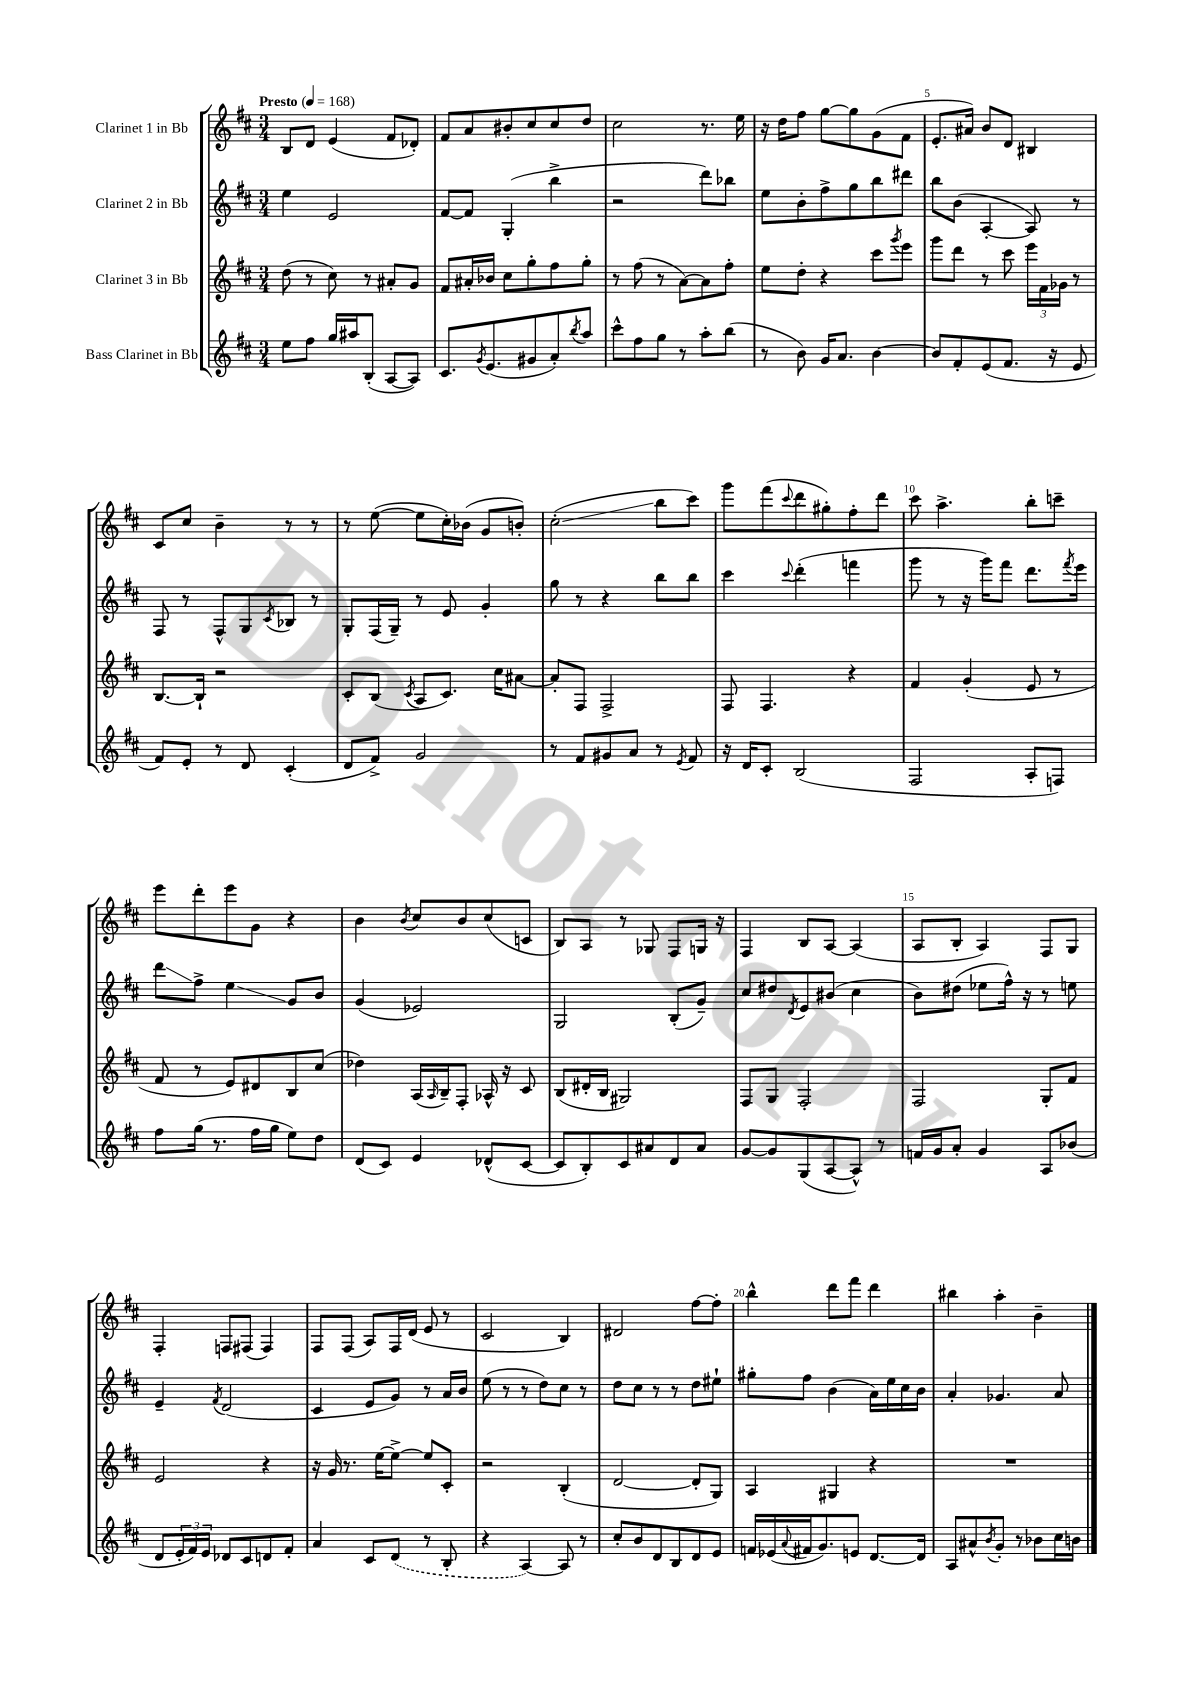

**kern	**kern	**kern	**kern
*staff4	*staff3	*staff2	*staff1
*clefG2	*clefG2	*clefG2	*clefG2
*k[f#c#]	*k[f#c#]	*k[f#c#]	*k[f#c#]
*M3/4	*M3/4	*M3/4	*M3/4
*MM168	*MM168	*MM168	*MM168
8ee\L	(8dd\	4ee\	8B/L
8ff#\J	8r	.	8d/J
16gg/LL	8cc#\)	2e/	(4e/
16aa#/J	.	.	.
(8B'/J	8r	.	.
[8A/L	8a#'/L	.	8f#/L
8A/]J)	8g/J	.	8d-'/J)
=	=	=	=
8.c#/L	8f#/L	[8f#/L	8f#/L
.	16a#'/L	8f#/]J	8a/
8qg/	.	.	.
(8.e/	16b-/JJ	.	.
.	8cc#\L	(4G'/	8b#'/
8g#/	8gg'\	.	8cc#/
8a'/)	8ff#\	4bb^\	8cc#/
8qbb/	.	.	.
8aa/J	8gg'\J	.	8dd/J
=	=	=	=
8ccc#^^\L	8r	2r	2cc#\
8ff#\	(8ff#\	.	.
8gg\J	8r	.	.
8r	[8a\L)	.	.
8aa'\L	8a\]	8ddd\L)	8.r
(8bb\J	8ff#'\J	8bb-\J	.
.	.	.	16ee\
=	=	=	=
8r	8ee\L	8ee\L	16r
.	.	.	16dd\LK
8b\)	8dd'\J	8b'\	8ff#\J
16g/LK	4r	8ff#^\	[8gg\L
8.a/J	.	.	.
.	.	8gg\	8gg\]
[4b\	8ccc#\L	8bb\	(8g\
.	8qggg/	.	.
.	8eee\J	8ddd#\J	8f#\J
=	=	=	=
8b/]L	8ggg\L	8bb\L	8.e'/L
8f#'/	8ddd\J	(8b\J	.
.	.	.	16a#/Jk)
(8e/	8r	[4A'/	8b/L
8.f#/J	8ccc#\	.	8d/J
.	24eee\LL	8A/])	4B#/
.	24f#\	.	.
16r	.	.	.
.	24g-\JJ	.	.
8e/	8r	8r	.
=	=	=	=
8f#/L)	[8.B/L	8F#/	8c#/L
8e'/J	.	8r	8cc#/J
.	16B`/]Jk	.	.
8r	2r	8F#^^/L	4b~\
8d/	.	8G/	.
.	.	8qc#/	.
(4c#'/	.	8B-/J	8r
.	.	8r	8r
=	=	=	=
8d/L	8c#'/L	8G'/L	8r
8f#^/J)	(8B/J	(16F#/L	([8ee\
.	.	16G~/JJ)	.
.	8qc#/	.	.
2g/	8A/L	8r	8ee\]L
.	8.c#/J)	8e/	16cc#'\L)
.	.	.	(16b-\JJ
.	.	4g'/	8g/L
.	16cc#\LK	.	.
.	[8a#\J	.	8b'/J)
=	=	=	=
8r	8a#'/]L	8gg\	(2cc#'\
8f#/L	8F#/J	8r	.
8g#/	2F#^/	4r	.
8a/J	.	.	.
8r	.	8bb\L	8bb\L
8qe/	.	.	.
8f#/	.	8bb\J	8ccc#\J)
=	=	=	=
16r	8F#/	4ccc#\	8ggg\L
16d/LK	.	.	.
8c#'/J	4.F#/	.	(8fff#\
.	.	8qqccc#/	8qqccc#/
(2B/	.	(4ddd'\	8ddd\
.	.	.	8gg#'\)
.	4r	4fff\	8ff#'\
.	.	.	8ddd\J
=	=	=	=
2F#/	4f#/	8ggg\	8ccc#\
.	.	8r	4.aa^\
.	(4g'/	16r	.
.	.	16ggg\LK)	.
.	.	8fff#\J	.
8A'/L	8e/	8.ddd\L	8bb'\L
8F/J)	8r	.	8ccc~\J
.	.	8qfff#/	.
.	.	16eee\Jk	.
=	=	=	=
8ff#\L	8f#/	8ddd\L	8eee\L
(16gg\Jk	8r	8ff#^\J	8ddd'\
8.r	.	.	.
.	8e/L)	4ee\	8eee\
16ff#\LL	8d#/	.	8g\J
16gg\JJ	.	.	.
8ee\L)	8B/	8g/L	4r
8dd\J	(8cc#/J	8b/J	.
=	=	=	=
(8d/L	4dd-\)	(4g/	4b\
8c#/J)	.	.	.
.	.	.	8qb/
4e/	(16A/LL	2e-/)	8cc#/L
.	16qqA/	.	.
.	16B~/J)	.	.
.	8F#'/J	.	8b/
(8d-^^/L	16A-^^/	.	(8cc#/
.	16r	.	.
[8c#/J	8c#/	.	8c/J
=	=	=	=
8c#/]L	(8B/L	2G/	8B/L)
8B'/)	16d#'/L	.	8A/J
.	16B/JJ	.	.
8c#/	2G#/)	.	8r
8a#/	.	.	8G-/
8d/	.	(8B'/L	8F#/L
8a#/J	.	8g~/J)	16G/Jk
.	.	.	16r
=	=	=	=
[8g/L	8F#/L	8cc#/L	4F#/
8g/]	8G/J	8dd#/	.
.	.	8qd/	.
(8G/	2F#'/	8e/	8B/L
[8A/	.	(8b#/J	[8A/J
8A^^/]J)	.	4cc#\	(4A/]
8r	.	.	.
=	=	=	=
16f/LL	2F#/	8b\L)	8A/L
16g/J	.	.	.
8a'/J	.	(8dd#\J	8B'/J
4g/	.	8ee-\L	4A/)
.	.	16ff#^^\Jk)	.
.	.	16r	.
8A/L	8G'/L	8r	8F#/L
(8b-/J	8f#/J	8ee\	8G/J
=	=	=	=
8d/L	2e/	4e~/	4F#'/
24e'/L	.	.	.
24f#/)	.	.	.
24e/JJ	.	.	.
.	.	8qf#/	.
8d-/L	.	(2d/	8F/L
8c#/	.	.	(8F#/J
8d/	4r	.	4F#/)
8f#'/J	.	.	.
=	=	=	=
4a/	16r	4c#/	8F#/L
.	16g/	.	.
.	8.r	.	(8F#/J
8c#/L	.	8e/L	8A/L)
.	[16ee\LK	.	.
(8d/J	8ee^\_J	8g/J)	16F#/L
.	.	.	(16d/JJ
8r	8ee/]L	8r	8e/
8B'/	8c#'/J	16a/LL	8r
.	.	16b/JJ	.
=	=	=	=
4r	2r	(8ee\	2c#/
.	.	8r	.
[4A/)	.	8r	.
.	.	8dd\L)	.
8A/]	(4B'/	8cc#\J	4B/)
8r	.	8r	.
=	=	=	=
8cc#'/L	[2d/	8dd\L	2d#/
8b/	.	8cc#\J	.
8d/	.	8r	.
8B/	.	8r	.
8d/	8d'/]L	8dd\L	[8ff#\L
8e/J	8G/J)	8ee#`\J	8ff#'\]J
=	=	=	=
16f/LL	4A/	8gg#'\L	4bb^^\
(16e-/	.	.	.
8qqa/	.	.	.
16f#/J	.	8ff#\J	.
8.g/)	.	.	.
.	4G#/	(4b\	8ddd\L
8e/J	.	.	8fff#\J
[8.d/L	4r	16a\LL)	4ddd\
.	.	16ee\	.
.	.	16cc#\	.
16d/]Jk	.	16b\JJ	.
=	=	=	=
8A/L	2.r	4a'/	4bb#\
8a#^^/	.	.	.
8qb/	.	.	.
8g'/J	.	4.g-/	4aa'\
8r	.	.	.
8b-\L	.	.	4b~\
16cc#\L	.	8a/	.
16b\JJ	.	.	.
==	==	==	==
*-	*-	*-	*-
